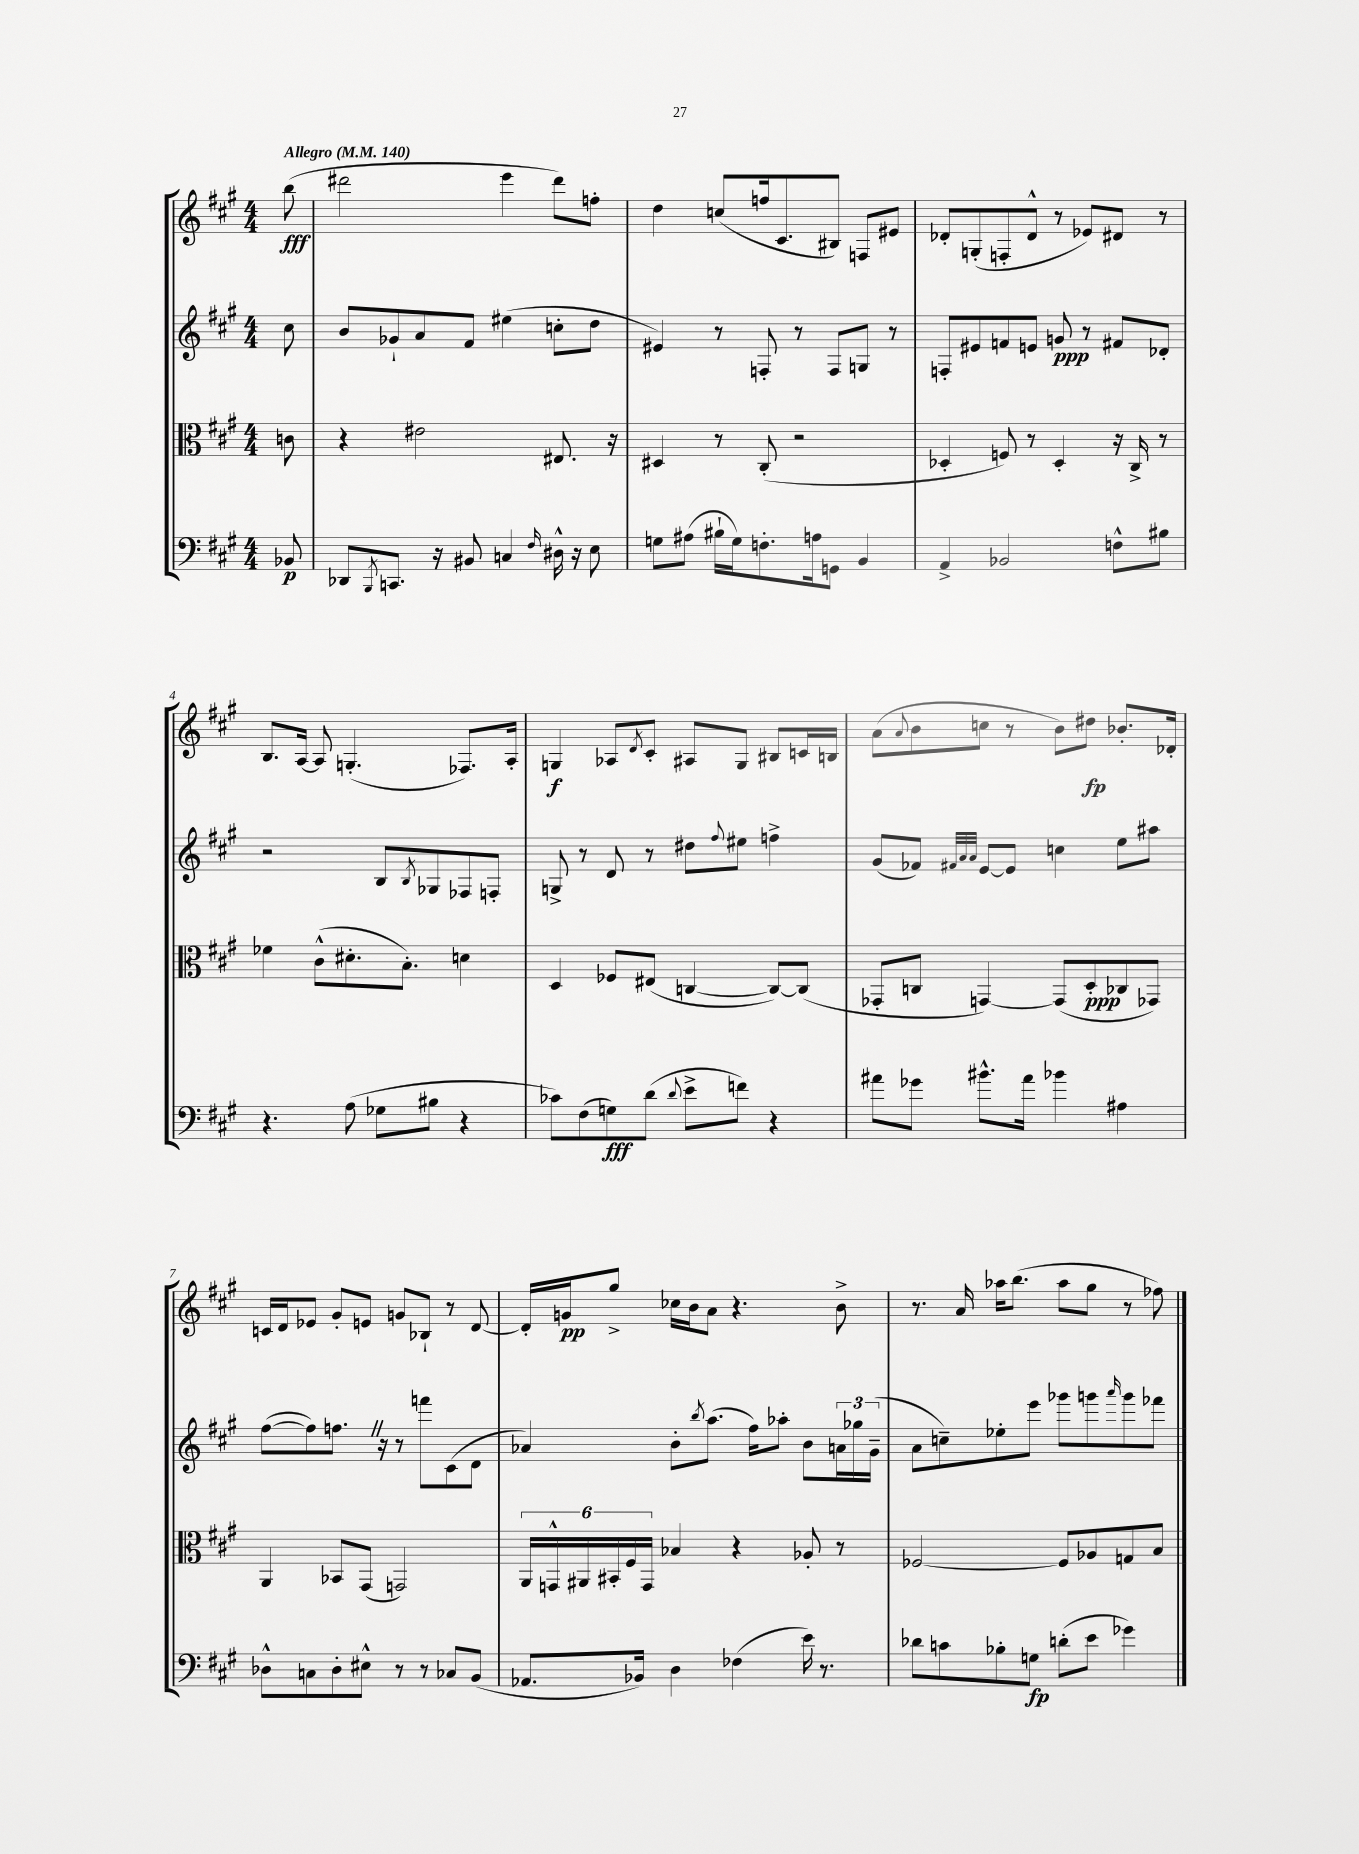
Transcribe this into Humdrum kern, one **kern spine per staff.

**kern	**kern	**kern	**kern
*staff4	*staff3	*staff2	*staff1
*clefF4	*clefC3	*clefG2	*clefG2
*k[f#c#g#]	*k[f#c#g#]	*k[f#c#g#]	*k[f#c#g#]
*M4/4	*M4/4	*M4/4	*M4/4
*MM140	*MM140	*MM140	*MM140
8BB-	8c	8cc#	(8bb
=	=	=	=
8DD-	4r	8b	2ddd#
8qBBB	.	.	.
8.CC	.	8g-`	.
.	2e#	8a	.
16r	.	.	.
8BB#	.	8f#	.
4C	.	(4ee#	4eee
16qqF#	.	.	.
16D#^^	8.E#	8cc'	8ddd#)
16r	.	.	.
8E	.	8dd	8ff'
.	16r	.	.
=	=	=	=
8G	4D#	4e#)	4dd
(8A#	.	.	.
16B#`	8r	8r	(8cc
16G)	.	.	.
8.F'	(8C#'	8F'	16ff
.	.	.	8.c#
.	2r	8r	.
16A	.	.	.
8GG	.	8F	8B#)
4BB	.	8G	8F
.	.	8r	8e#
=	=	=	=
4AA^	4D-'	8F'	8d-'
.	.	8e#	(8G'
2BB-	8F)	8f	8F'
.	8r	8e	8d-^^
.	4D-'	8g	8r
.	.	8r	8e-)
8F^^	16r	8f#	8d#
.	16C#^	.	.
8B#	8r	8d-'	8r
=	=	=	=
4.r	4f-	2r	8.B
.	.	.	[16A
.	(8c#^^	.	8A]
(8A	8.d#'	.	(4.G'
8G-	.	8B	.
.	8.B')	.	.
.	.	8qB	.
8B#	.	8G-	.
4r	4d	8F-	8.F-)
.	.	8F'	.
.	.	.	16A'
=	=	=	=
8c-)	4D	8G^	4G
(8F#	.	8r	.
8G)	8F-	8d	8A-
.	.	.	8qd
(8d	(8E#	8r	8c#'
8qqd	.	.	.
8e^	[4C	8dd#	8A#
.	.	8qqff#	.
8f)	.	8ee#	8G
4r	8C_)	4ff^	8B#
.	(8C]	.	16c
.	.	.	16B
=	=	=	=
8a#	8GG-'	(8g#	(8a
.	.	.	8qqa
8g-	8C	8f-)	8b
.	.	32qqf#	.
.	.	32qqa	.
.	.	32qqa	.
8.b#^^	[4GG)	[8e	8cc
.	.	8e]	8r
16a#	.	.	.
4b-	(8GG]	4cc	8b)
.	8D'	.	8dd#
4A#	8C-	8ee	8.b-'
.	8GG-)	8aa#	.
.	.	.	16d-'
=	=	=	=
8D-^^	4AA	([8ff#	16c
.	.	.	16d
8C	.	8ff#])	8e-
8D-'	8BB-	8.ff	8g#'
8E#^^	(8GG#	.	8e
.	.	16r	.
8r	2GG)	8r	8g
8r	.	8fff	8B-`
8C-	.	(8c#	8r
(8BB	.	8d	[8d
=	=	=	=
8.AA-	24AA	4a-)	16d']
.	24GG^^	.	.
.	.	.	16g
.	24AA#	.	.
.	24BB#'	.	8gg#^
.	24F#	.	.
16BB-)	.	.	.
.	24GG	.	.
4D	4B-	8b'	16cc-
.	.	.	16b
.	.	8qbb	.
.	.	(8.aa	8a
(4F-	4r	.	4.r
.	.	16ff#)	.
.	.	8aa-'	.
16e)	8A-'	8b	.
8.r	.	.	.
.	8r	24a	8b^
.	.	24gg-	.
.	.	(24g#~	.
=	=	=	=
8d-	[2F-	8a	8.r
8c	.	8cc~)	.
.	.	.	16a
8B-'	.	8ee-'	16aa-
.	.	.	(8.bb
8G	.	8eee	.
(8d'	8F-]	8ggg-	8aa-
8e	8A-	8ggg	8gg#
.	.	16qqaaa	.
4g-)	8G	8ggg	8r
.	8B	8fff-	8ff-)
==	==	==	==
*-	*-	*-	*-
